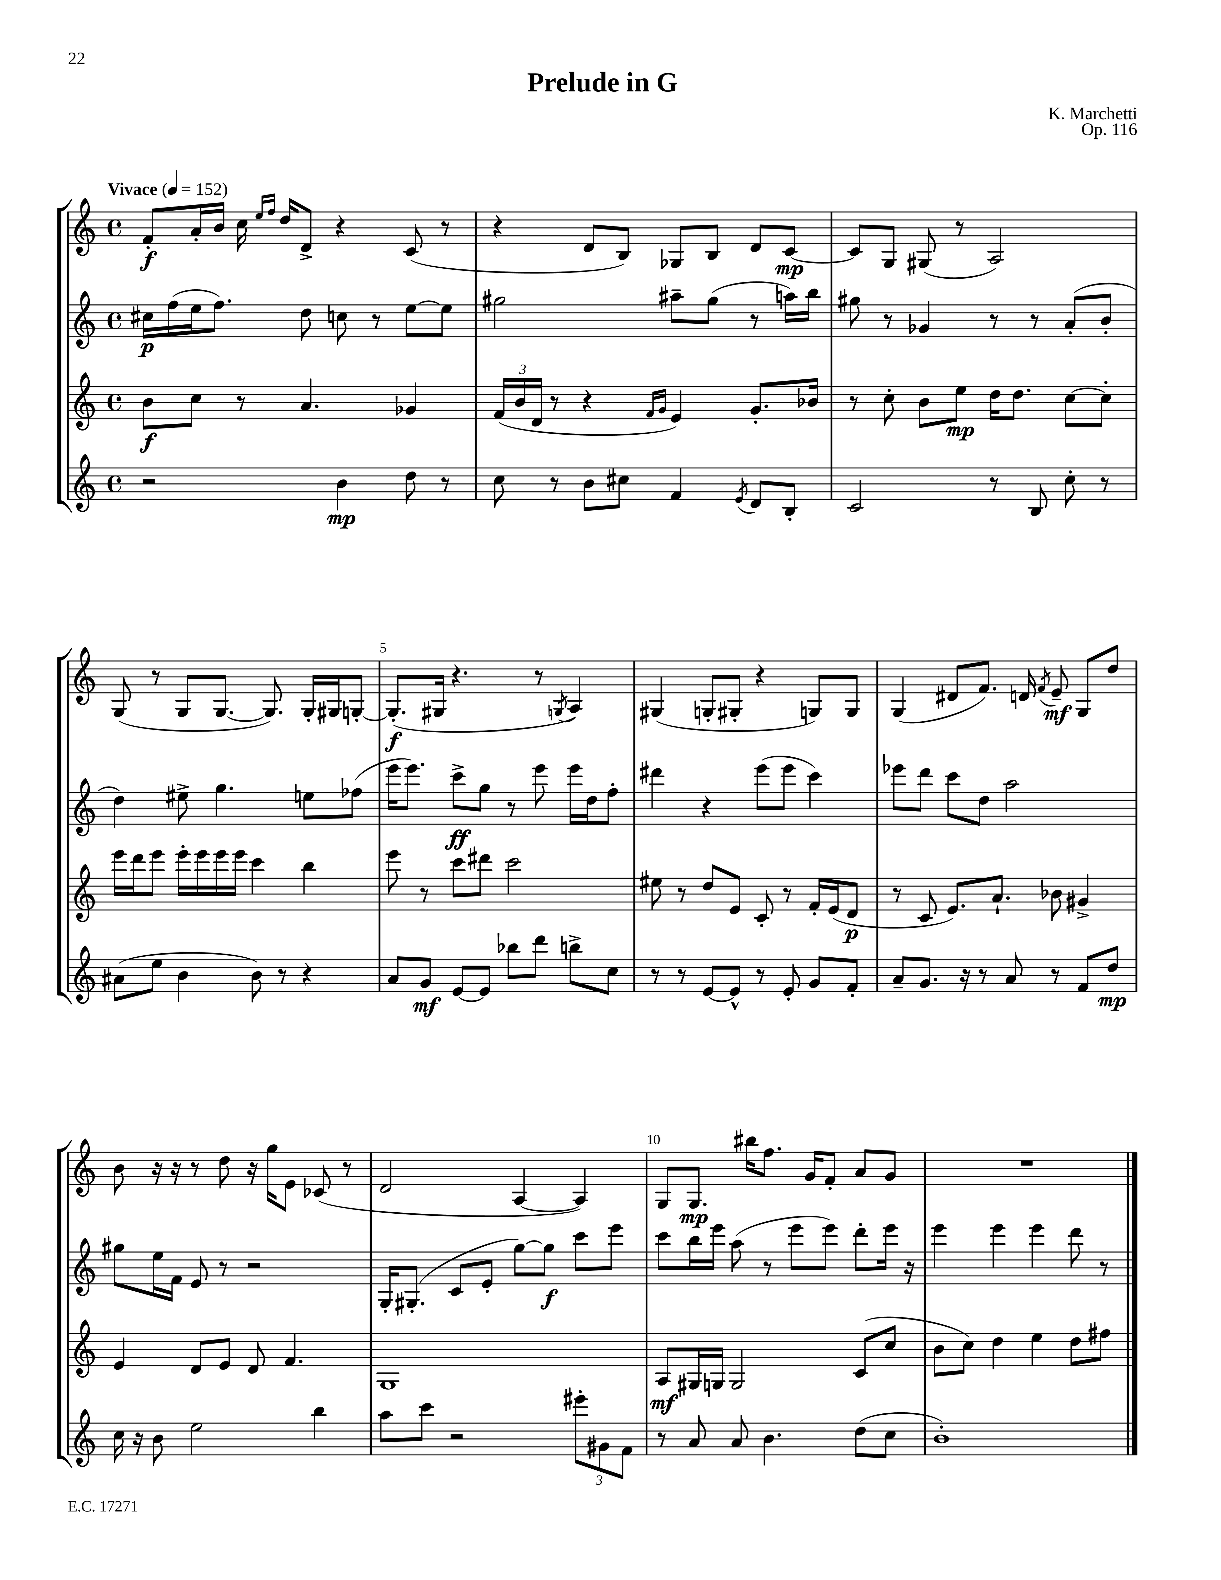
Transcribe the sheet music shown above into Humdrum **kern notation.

**kern	**dynam	**kern	**dynam	**kern	**dynam	**kern	**dynam
*part4	*part4	*part3	*part3	*part2	*part2	*part1	*part1
*staff4	*staff4	*staff3	*staff3	*staff2	*staff2	*staff1	*staff1
*clefG2	*	*clefG2	*	*clefG2	*	*clefG2	*
*k[]	*	*k[]	*	*k[]	*	*k[]	*
*M4/4	*	*M4/4	*	*M4/4	*	*M4/4	*
*met(c)	*	*met(c)	*	*met(c)	*	*met(c)	*
*MM152	*	*MM152	*	*MM152	*	*MM152	*
=1	=1	=1	=1	=1	=1	=1	=1
!	!	!	!	!	!	!LO:TX:a:B:t=Vivace	!
2r	.	8b\L	f	16cc#X\LL	p	8f'/L	f
.	.	.	.	(16ff\	.	.	.
.	.	8cc\J	.	16ee\J	.	16a'/L	.
.	.	.	.	8.ff\J)	.	16b/JJ	.
.	.	8r	.	.	.	16cc\	.
.	.	.	.	.	.	16qqee/LL	.
.	.	.	.	.	.	16qqff/JJ	.
.	.	.	.	.	.	16dd/KL	.
.	.	4.a/	.	8dd\	.	8d^/J	.
4b\	mp	.	.	8ccn\	.	4r	.
.	.	.	.	8r	.	.	.
8dd\	.	4g-X/	.	[8ee\L	.	(8c/	.
8r	.	.	.	8ee\J]	.	8r	.
=2	=2	=2	=2	=2	=2	=2	=2
8cc\	.	(24f/LL	.	2gg#X\	.	4r	.
.	.	24b/	.	.	.	.	.
.	.	24d/JJ	.	.	.	.	.
8r	.	8r	.	.	.	.	.
8b\L	.	4r	.	.	.	8d/L	.
8cc#X\J	.	.	.	.	.	8B/J)	.
.	.	16qqf/LL	.	.	.	.	.
.	.	16qqg/JJ	.	.	.	.	.
4f/	.	4e/)	.	8aa#X~\L	.	8G-X/L	.
.	.	.	.	(8gg#\J	.	8B/J	.
8qe/	.	.	.	.	.	.	.
8d/L	.	8.g'/L	.	8r	.	8d/L	.
8B'/J	.	.	.	16aan\LL)	.	[8c/J	mp
.	.	16b-X/Jk	.	16bb\JJ	.	.	.
=3	=3	=3	=3	=3	=3	=3	=3
2c/	.	8r	.	8gg#X\	.	8c/L]	.
.	.	8cc'\	.	8r	.	8G/J	.
.	.	8b\L	.	4g-X/	.	(8G#X/	.
.	.	8ee\J	mp	.	.	8r	.
8r	.	16dd\KL	.	8r	.	2A/)	.
.	.	8.dd\J	.	.	.	.	.
8B/	.	.	.	8r	.	.	.
8cc'\	.	[8cc\L	.	(8a'/L	.	.	.
8r	.	8cc'\J]	.	8b'/J	.	.	.
!!LO:LB:g=z
=4	=4	=4	=4	=4	=4	=4	=4
(8a#X\L	.	16eee\LL	.	4dd\)	.	(8G/	.
.	.	16ddd\J	.	.	.	.	.
8ee\J	.	8eee\J	.	.	.	8r	.
4b\	.	16eee'\LL	.	8ee#X^\	.	8G/L	.
.	.	16eee\	.	.	.	.	.
.	.	16eee\	.	4.gg\	.	[8.G/J	.
.	.	16eee\JJ	.	.	.	.	.
8b\)	.	4ccc\	.	.	.	.	.
.	.	.	.	.	.	8.G/])	.
8r	.	.	.	.	.	.	.
4r	.	4bb\	.	8een\L	.	16G'/LL	.
.	.	.	.	.	.	16G#X/J	.
.	.	.	.	(8ff-X\J	.	[8Gn'/J	.
=5	=5	=5	=5	=5	=5	=5	=5
8a/L	.	8eee\	.	16eee\KL	.	(8.G'/L]	f
.	.	.	.	8.eee\J)	.	.	.
8g/J	mf	8r	.	.	.	.	.
.	.	.	.	.	.	16G#X/Jk	.
[8e/L	.	8ccc\L	.	8ccc^\L	ff	4.r	.
8e/J]	.	8ddd#X\J	.	8gg\J	.	.	.
8bb-X\L	.	2ccc\	.	8r	.	.	.
8ddd\J	.	.	.	8eee\	.	8r	.
.	.	.	.	.	.	8qGn/	.
8bbn^\L	.	.	.	16eee\LL	.	4A/)	.
.	.	.	.	16dd\J	.	.	.
8cc\J	.	.	.	8ff'\J	.	.	.
=6	=6	=6	=6	=6	=6	=6	=6
8r	.	8ee#X\	.	4ddd#X\	.	(4G#X/	.
8r	.	8r	.	.	.	.	.
[8e/L	.	8dd/L	.	4r	.	8Gn'/L	.
8e^^/J]	.	8e/J	.	.	.	8G#X'/J	.
8r	.	8c'/	.	(8eee\L	.	4r	.
8e'/	.	8r	.	8eee\J	.	.	.
8g/L	.	16f'/LL	.	4ccc\)	.	8Gn/L)	.
.	.	(16e/J	.	.	.	.	.
8f'/J	.	8d/J	p	.	.	8G/J	.
=7	=7	=7	=7	=7	=7	=7	=7
8a~/L	.	8r	.	8eee-X\L	.	(4G/	.
8.g/J	.	8c/	.	8ddd\J	.	.	.
.	.	8.e/L)	.	8ccc\L	.	8d#X/L	.
16r	.	.	.	.	.	.	.
8r	.	.	.	8dd\J	.	8.f/J)	.
.	.	8.a`/J	.	.	.	.	.
8a/	.	.	.	2aa\	.	.	.
.	.	.	.	.	.	16dn/	.
.	.	.	.	.	.	8qf/	.
8r	.	8b-X\	.	.	.	8e~/	mf
8f/L	.	4g#X^/	.	.	.	8G/L	.
8dd/J	mp	.	.	.	.	8dd/J	.
!!LO:LB:g=z
=8	=8	=8	=8	=8	=8	=8	=8
16cc\	.	4e/	.	8gg#X\L	.	8b\	.
16r	.	.	.	.	.	.	.
8b\	.	.	.	16ee\L	.	16r	.
.	.	.	.	16f\JJ	.	16r	.
2ee\	.	8d/L	.	8e/	.	8r	.
.	.	8e/J	.	8r	.	8dd\	.
.	.	8d/	.	2r	.	16r	.
.	.	.	.	.	.	16gg\KL	.
.	.	4.f/	.	.	.	8e\J	.
4bb\	.	.	.	.	.	(8c-X/	.
.	.	.	.	.	.	8r	.
=9	=9	=9	=9	=9	=9	=9	=9
8aa\L	.	1G	.	16G'/KL	.	2d/	.
.	.	.	.	(8.G#X'/J	.	.	.
8ccc\J	.	.	.	.	.	.	.
2r	.	.	.	8c/L	.	.	.
.	.	.	.	8e'/J	.	.	.
.	.	.	.	[8gg\L)	.	[4A/	.
.	.	.	.	8gg\J]	f	.	.
12eee#X'\L	.	.	.	8ccc\L	.	4A/])	.
12g#X\	.	.	.	.	.	.	.
.	.	.	.	8eee\J	.	.	.
12f\J	.	.	.	.	.	.	.
=10	=10	=10	=10	=10	=10	=10	=10
8r	.	8A/L	mf	8ccc\L	.	8G/L	.
8a/	.	16G#X/L	.	16bb\L	.	8.G/J	mp
.	.	16Gn/JJ	.	16eee\JJ	.	.	.
8a/	.	2G/	.	(8aa\	.	.	.
.	.	.	.	.	.	16bb#X\KL	.
4.b\	.	.	.	8r	.	8.ff\J	.
.	.	.	.	8eee\L	.	.	.
.	.	.	.	.	.	16g/KL	.
.	.	.	.	8eee\J)	.	8f'/J	.
(8dd\L	.	(8c/L	.	8ddd'\L	.	8a/L	.
8cc\J	.	8cc/J	.	16eee\Jk	.	8g/J	.
.	.	.	.	16r	.	.	.
=11	=11	=11	=11	=11	=11	=11	=11
1b')	.	8b\L	.	4eee\	.	1r	.
.	.	8cc\J)	.	.	.	.	.
.	.	4dd\	.	4eee\	.	.	.
.	.	4ee\	.	4eee\	.	.	.
.	.	8dd\L	.	8ddd\	.	.	.
.	.	8ff#X\J	.	8r	.	.	.
==	==	==	==	==	==	==	==
*-	*-	*-	*-	*-	*-	*-	*-
